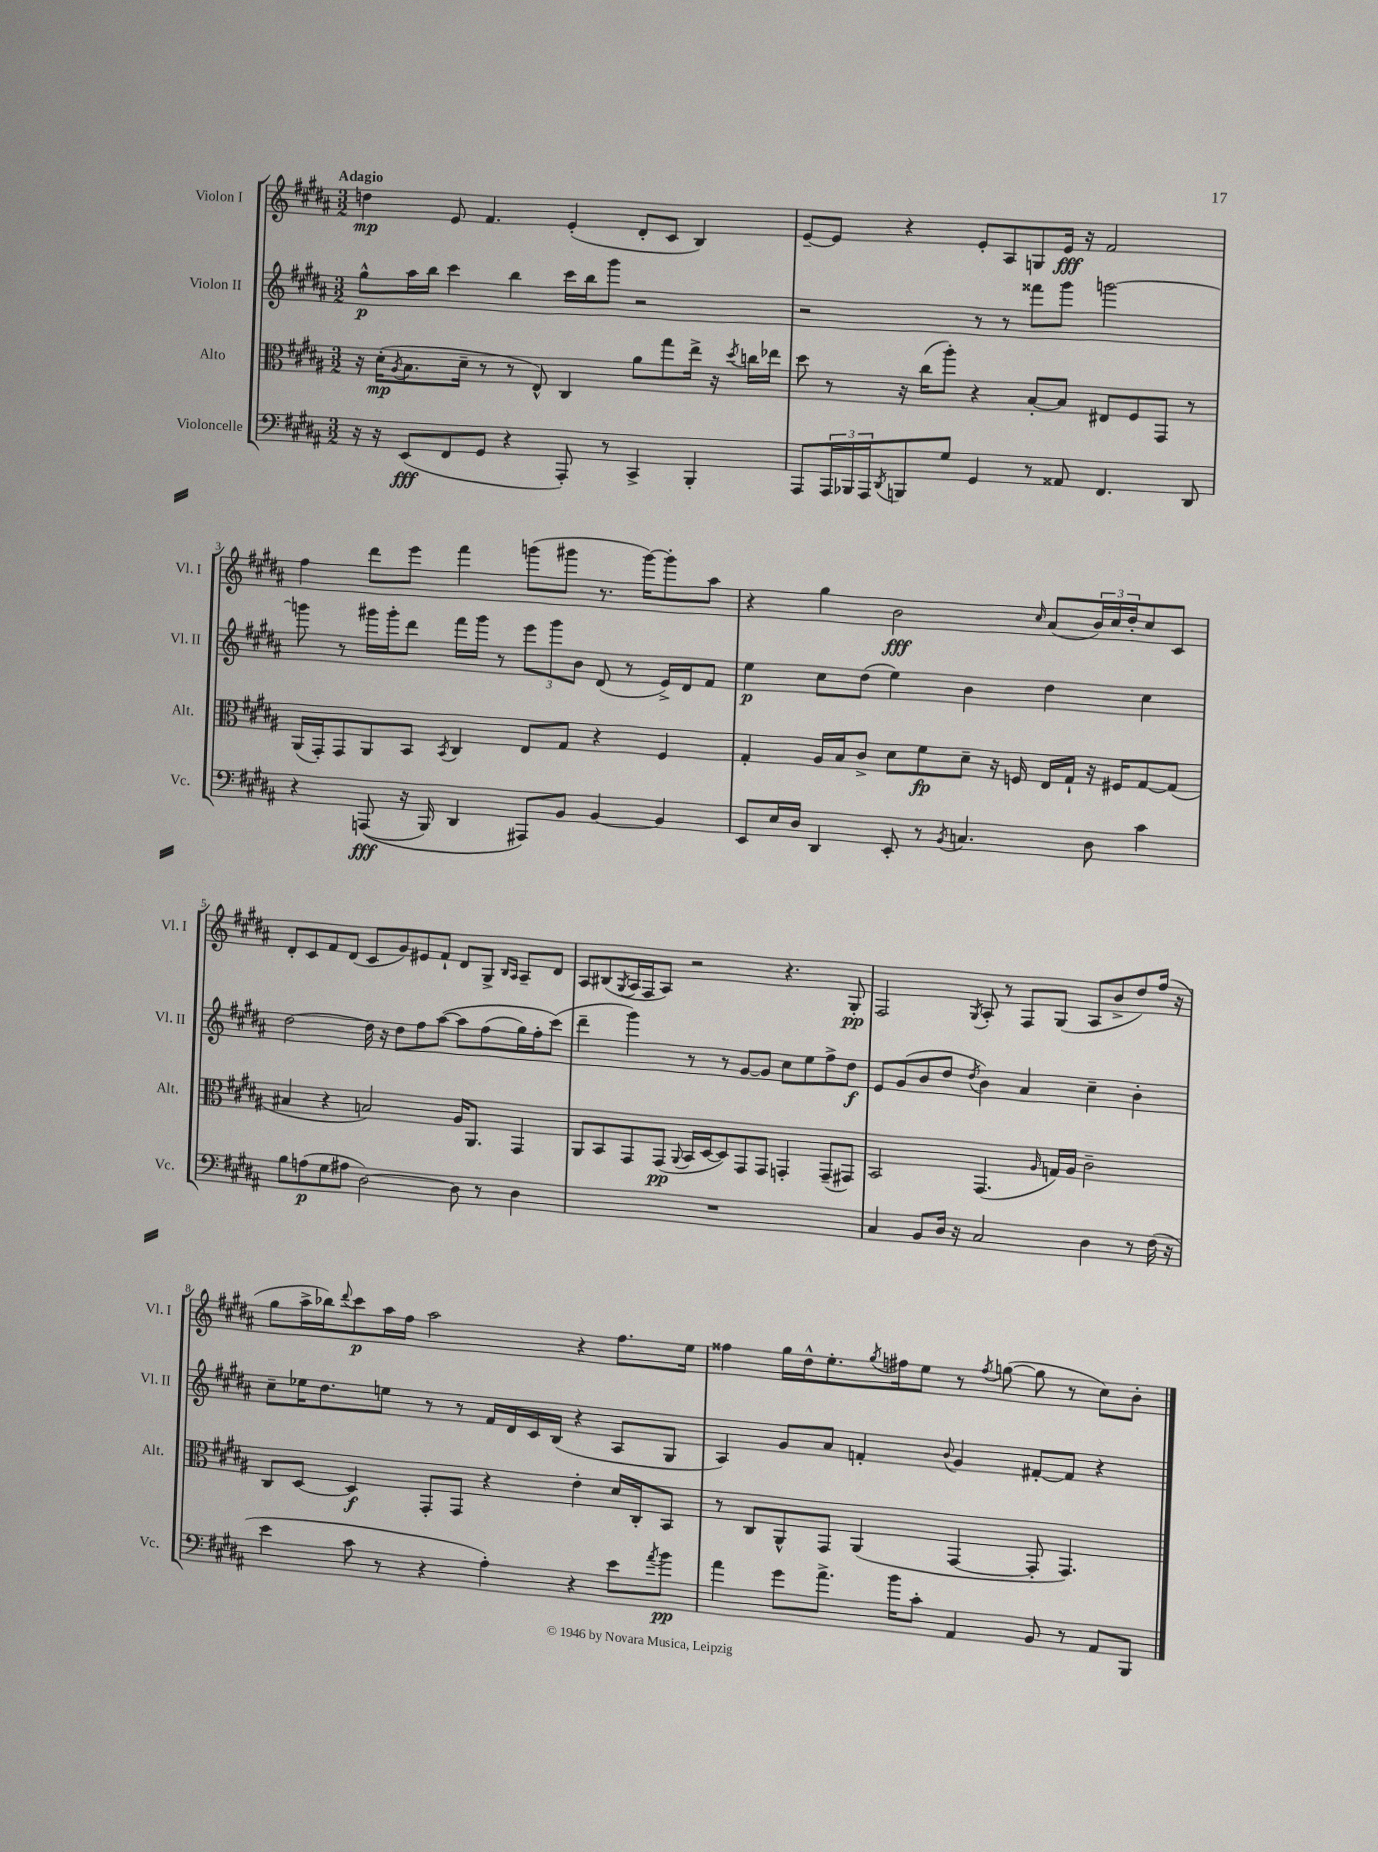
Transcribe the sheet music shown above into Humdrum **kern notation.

**kern	**dynam	**kern	**dynam	**kern	**dynam	**kern	**dynam
*part4	*part4	*part3	*part3	*part2	*part2	*part1	*part1
*staff4	*staff4	*staff3	*staff3	*staff2	*staff2	*staff1	*staff1
*I"Violoncelle	*	*I"Alto	*	*I"Violon II	*	*I"Violon I	*
*I'Vc.	*	*I'Alt.	*	*I'Vl. II	*	*I'Vl. I	*
*clefF4	*	*clefC3	*	*clefG2	*	*clefG2	*
*k[f#c#g#d#a#]	*	*k[f#c#g#d#a#]	*	*k[f#c#g#d#a#]	*	*k[f#c#g#d#a#]	*
*M3/2	*	*M3/2	*	*M3/2	*	*M3/2	*
=1	=1	=1	=1	=1	=1	=1	=1
!	!	!	!	!	!	!LO:TX:a:B:t=Adagio	!
16r	.	16r	.	8gg#^^\L	p	4ddn\	mp
16r	.	(16d#'\KL	mp	.	.	.	.
.	.	8qA#/	.	.	.	.	.
(8EE/L	fff	8.B\	.	16aa#\L	.	.	.
.	.	.	.	16bb\JJ	.	.	.
8FF#/	.	.	.	4ccc#\	.	8e/	.
.	.	16d#~\Jk	.	.	.	.	.
8GG#/J	.	8r	.	.	.	4.f#/	.
4r	.	8r	.	4bb\	.	.	.
.	.	8E^^/)	.	.	.	.	.
8AAA#'/)	.	4C#/	.	16ccc#\LL	.	(4e'/	.
.	.	.	.	16bb\J	.	.	.
8r	.	.	.	8ggg#\J	.	.	.
4CC#^/	.	8a#\L	.	2r	.	8d#'/L	.
.	.	8gg#\	.	.	.	8c#/J	.
4BBB'/	.	16ee^\Jk	.	.	.	4B/)	.
.	.	16r	.	.	.	.	.
.	.	8qdd#/	.	.	.	.	.
.	.	16ccn\LL	.	.	.	.	.
.	.	16ee-X\JJ	.	.	.	.	.
=2	=2	=2	=2	=2	=2	=2	=2
8AAA#/L	.	8dd#\	.	2r	.	[8e~/L	.
24AAA#/L	.	8r	.	.	.	8e/J]	.
24BBB-X/	.	.	.	.	.	.	.
24AAA#/J	.	.	.	.	.	.	.
8qDD#/	.	.	.	.	.	.	.
8BBBn/	.	16r	.	.	.	4r	.
.	.	(16cc#\KL	.	.	.	.	.
8G#/J	.	8aa#'\J)	.	.	.	.	.
4GG#/	.	4r	.	8r	.	8e'/L	.
.	.	.	.	8r	.	8A#/	.
8r	.	[8B'/L	.	8fff##X\L	.	8Gn/	.
8AA##X/	.	8B/J]	.	8ggg#\J	.	16e/Jk	fff
.	.	.	.	.	.	16r	.
4.FF#/	.	8E#X/L	.	[2gggn\	.	2f#/	.
.	.	8F#/	.	.	.	.	.
.	.	8GG#/J	.	.	.	.	.
8DD#/	.	8r	.	.	.	.	.
!!LO:LB:g=z
=3	=3	=3	=3	=3	=3	=3	=3
4r	.	(16AA#/LL	.	8gggn\]	.	4ff#\	.
.	.	16GG#'/J)	.	.	.	.	.
.	.	8GG#/	.	8r	.	.	.
((8AAAn/	fff	8AA#/	.	16ggg#X\LL	.	8ddd#\L	.
.	.	.	.	16ggg#'\J	.	.	.
16r	.	8BB/J	.	8ddd#\J	.	8eee\J	.
16BBB/)	.	.	.	.	.	.	.
.	.	8qBB/	.	.	.	.	.
4DD#/	.	4C#/	.	16fff#\LL	.	4fff#\	.
.	.	.	.	16ggg#\JJ	.	.	.
.	.	.	.	8r	.	.	.
8AAA#X/L)	.	8E/L	.	12eee\L	.	(8gggn\L	.
.	.	.	.	12ggg#\	.	.	.
8BB/J	.	8G#/J	.	.	.	8ggg#X\J	.
.	.	.	.	12b\J	.	.	.
[4BB/	.	4r	.	(8d#/	.	8.r	.
.	.	.	.	8r	.	.	.
.	.	.	.	.	.	[16ggg#\KL)	.
4BB/]	.	4F#/	.	16e^/LL)	.	8ggg#'\]	.
.	.	.	.	16d#/J	.	.	.
.	.	.	.	8f#/J	.	8aa#\J	.
=4	=4	=4	=4	=4	=4	=4	=4
8EE/L	.	4G#'/	.	4ee\	p	4r	.
16E/L	.	.	.	.	.	.	.
16D#/JJ	.	.	.	.	.	.	.
4DD#/	.	16A#/LL	.	8cc#\L	.	4gg#\	.
.	.	16B/J	.	.	.	.	.
.	.	8c#^/J	.	(8dd#\J	.	.	.
8EE'/	.	8d#\L	.	4ee\)	.	2b\	fff
8r	.	8f#\	fp	.	.	.	.
8qBB/	.	.	.	.	.	.	.
4.Cn/	.	8d#~\J	.	4b\	.	.	.
.	.	16r	.	.	.	.	.
.	.	16Fn/	.	.	.	.	.
.	.	.	.	.	.	16qqcc#/	.
.	.	16E/LL	.	4dd#\	.	(8a#/L	.
.	.	16G#`/JJ	.	.	.	.	.
8D#\	.	16r	.	.	.	24b/L)	.
.	.	.	.	.	.	24cc#/	.
.	.	16F#X/KL	.	.	.	.	.
.	.	.	.	.	.	24dd#'/J	.
4c#\	.	[8G#/	.	4cc#\	.	8cc#/	.
.	.	(8G#/J]	.	.	.	8c#/J	.
!!LO:LB:g=z
=5	=5	=5	=5	=5	=5	=5	=5
8B\L	.	4B#X/	.	[2dd#\	.	8d#'/L	.
(8An\	p	.	.	.	.	8c#/	.
8G#\	.	4r	.	.	.	8f#/	.
8A#X\J	.	.	.	.	.	(8d#/J	.
[2D#\)	.	2Bn/)	.	16dd#\]	.	8c#/L	.
.	.	.	.	16r	.	.	.
.	.	.	.	8dd#\L	.	8g#/)	.
.	.	.	.	8ff#\	.	8e#X/	.
.	.	.	.	([8aa#\J	.	8f#`/J	.
8D#\]	.	16A#/KL	.	8aa#\L]	.	8d#/L	.
.	.	8.AA#/J	.	.	.	.	.
8r	.	.	.	(8ff#\	.	8G#^/J	.
.	.	.	.	.	.	16qqB/LL	.
.	.	.	.	.	.	16qqA#/JJ	.
4D#\	.	4GG#/	.	16gg#\L)	.	8A#~/L	.
.	.	.	.	16ff#'\J	.	.	.
.	.	.	.	(8ccc#\J)	.	8d#/J	.
=6	=6	=6	=6	=6	=6	=6	=6
1.r	.	8AA#/L	.	4ddd#~\	.	8A#/L	.
.	.	8BB/	.	.	.	(8B#X/	.
.	.	.	.	.	.	8qG#/	.
.	.	8GG#/	.	4ggg#\)	.	16A#/L	.
.	.	.	.	.	.	16F#/J	.
.	.	(8GG#/J	pp	.	.	8A#/J)	.
.	.	8qqAA#/	.	.	.	.	.
.	.	16BB/LL	.	8r	.	2r	.
.	.	[16D#/J	.	.	.	.	.
.	.	8D#/])	.	8r	.	.	.
.	.	8GG#/	.	[8g#/L	.	.	.
.	.	8GG#/J	.	8g#/J]	.	.	.
.	.	4GGn'/	.	8cc#\L	.	4.r	.
.	.	.	.	8ee\	.	.	.
.	.	(8GG~/L	.	8ff#^\	.	.	.
.	.	8GG#X/J)	.	8dd#\J	f	8G#'/	pp
=7	=7	=7	=7	=7	=7	=7	=7
4C#/	.	2BB/	.	8e/L	.	2F#/	.
.	.	.	.	(8g#/	.	.	.
8BB/L	.	.	.	8b/	.	.	.
16D#/Jk	.	.	.	8dd#/J	.	.	.
16r	.	.	.	.	.	.	.
.	.	.	.	8qdd#/	.	8qG#/	.
2C#/	.	(4.GG#/	.	4b\)	.	8A#'/	.
.	.	.	.	.	.	8r	.
.	.	.	.	4a#/	.	8F#/L	.
.	.	16qqA#/	.	.	.	.	.
.	.	16Gn/LL)	.	.	.	(8G#/J	.
.	.	16A#/JJ	.	.	.	.	.
4D#\	.	2c#~\	.	4cc#~\	.	8A#/L	.
.	.	.	.	.	.	8b^/	.
8r	.	.	.	4b'\	.	8dd#/)	.
(16F#\	.	.	.	.	.	(16ff#/Jk	.
16r	.	.	.	.	.	16r	.
!!LO:LB:g=z
=8	=8	=8	=8	=8	=8	=8	=8
4e\	.	8C#/L	.	8cc#~\L	.	8gg#\L	.
.	.	[8D#/J	.	16ee-X\K	.	16aa#^\L	.
.	.	.	.	8.dd#\	.	16bb-X\J)	.
.	.	.	.	.	.	8qqddd#/	.
8c#\	.	4D#/]	f	.	.	8ccc#\	p
8r	.	.	.	8een\J	.	16aa#\L	.
.	.	.	.	.	.	16ff#\JJ	.
4r	.	8GG#'/L	.	8r	.	2aa#\	.
.	.	8GG#/J	.	8r	.	.	.
4A#'\)	.	4r	.	16f#/LL	.	.	.
.	.	.	.	16d#/	.	.	.
.	.	.	.	16c#/	.	.	.
.	.	.	.	(16B/JJ	.	.	.
4r	.	4e'\	.	4r	.	4r	.
8e\L	.	16d#/LL	.	8A#/L	.	8.ff#\L	.
.	.	16C#'/J	.	.	.	.	.
8qa#/	.	.	.	.	.	.	.
8b\J	pp	8BB/J	.	8G#/J	.	.	.
.	.	.	.	.	.	16ee\Jk	.
=9	=9	=9	=9	=9	=9	=9	=9
4a#\	.	8r	.	4A#/)	.	4ff##X\	.
.	.	8C#/L	.	.	.	.	.
8g#\L	.	8AA#^^/	.	8g#/L	.	16gg#\LL	.
.	.	.	.	.	.	16dd#^^\J	.
8.a#^\J	.	8GG#/J	.	8a#/J	.	8.ee'\	.
.	.	(4AA#/	.	4fn'/	.	.	.
.	.	.	.	.	.	8qgg#/	.
16b\KL	.	.	.	.	.	16ff#X\k	.
8c#'\J	.	.	.	.	.	8ee\J	.
.	.	.	.	8qqb/	.	.	.
4AA#/	.	[4GG#/	.	4g#/	.	8r	.
.	.	.	.	.	.	8qff#/	.
.	.	.	.	.	.	([8ggn\	.
8BB/	.	8GG#'/]	.	[8f#X'/L	.	8gg\]	.
8r	.	4.GG#/)	.	8f#/J]	.	8r	.
8AA#/L	.	.	.	4r	.	8cc#\L)	.
8BBB/J	.	.	.	.	.	8b'\J	.
==	==	==	==	==	==	==	==
*-	*-	*-	*-	*-	*-	*-	*-
